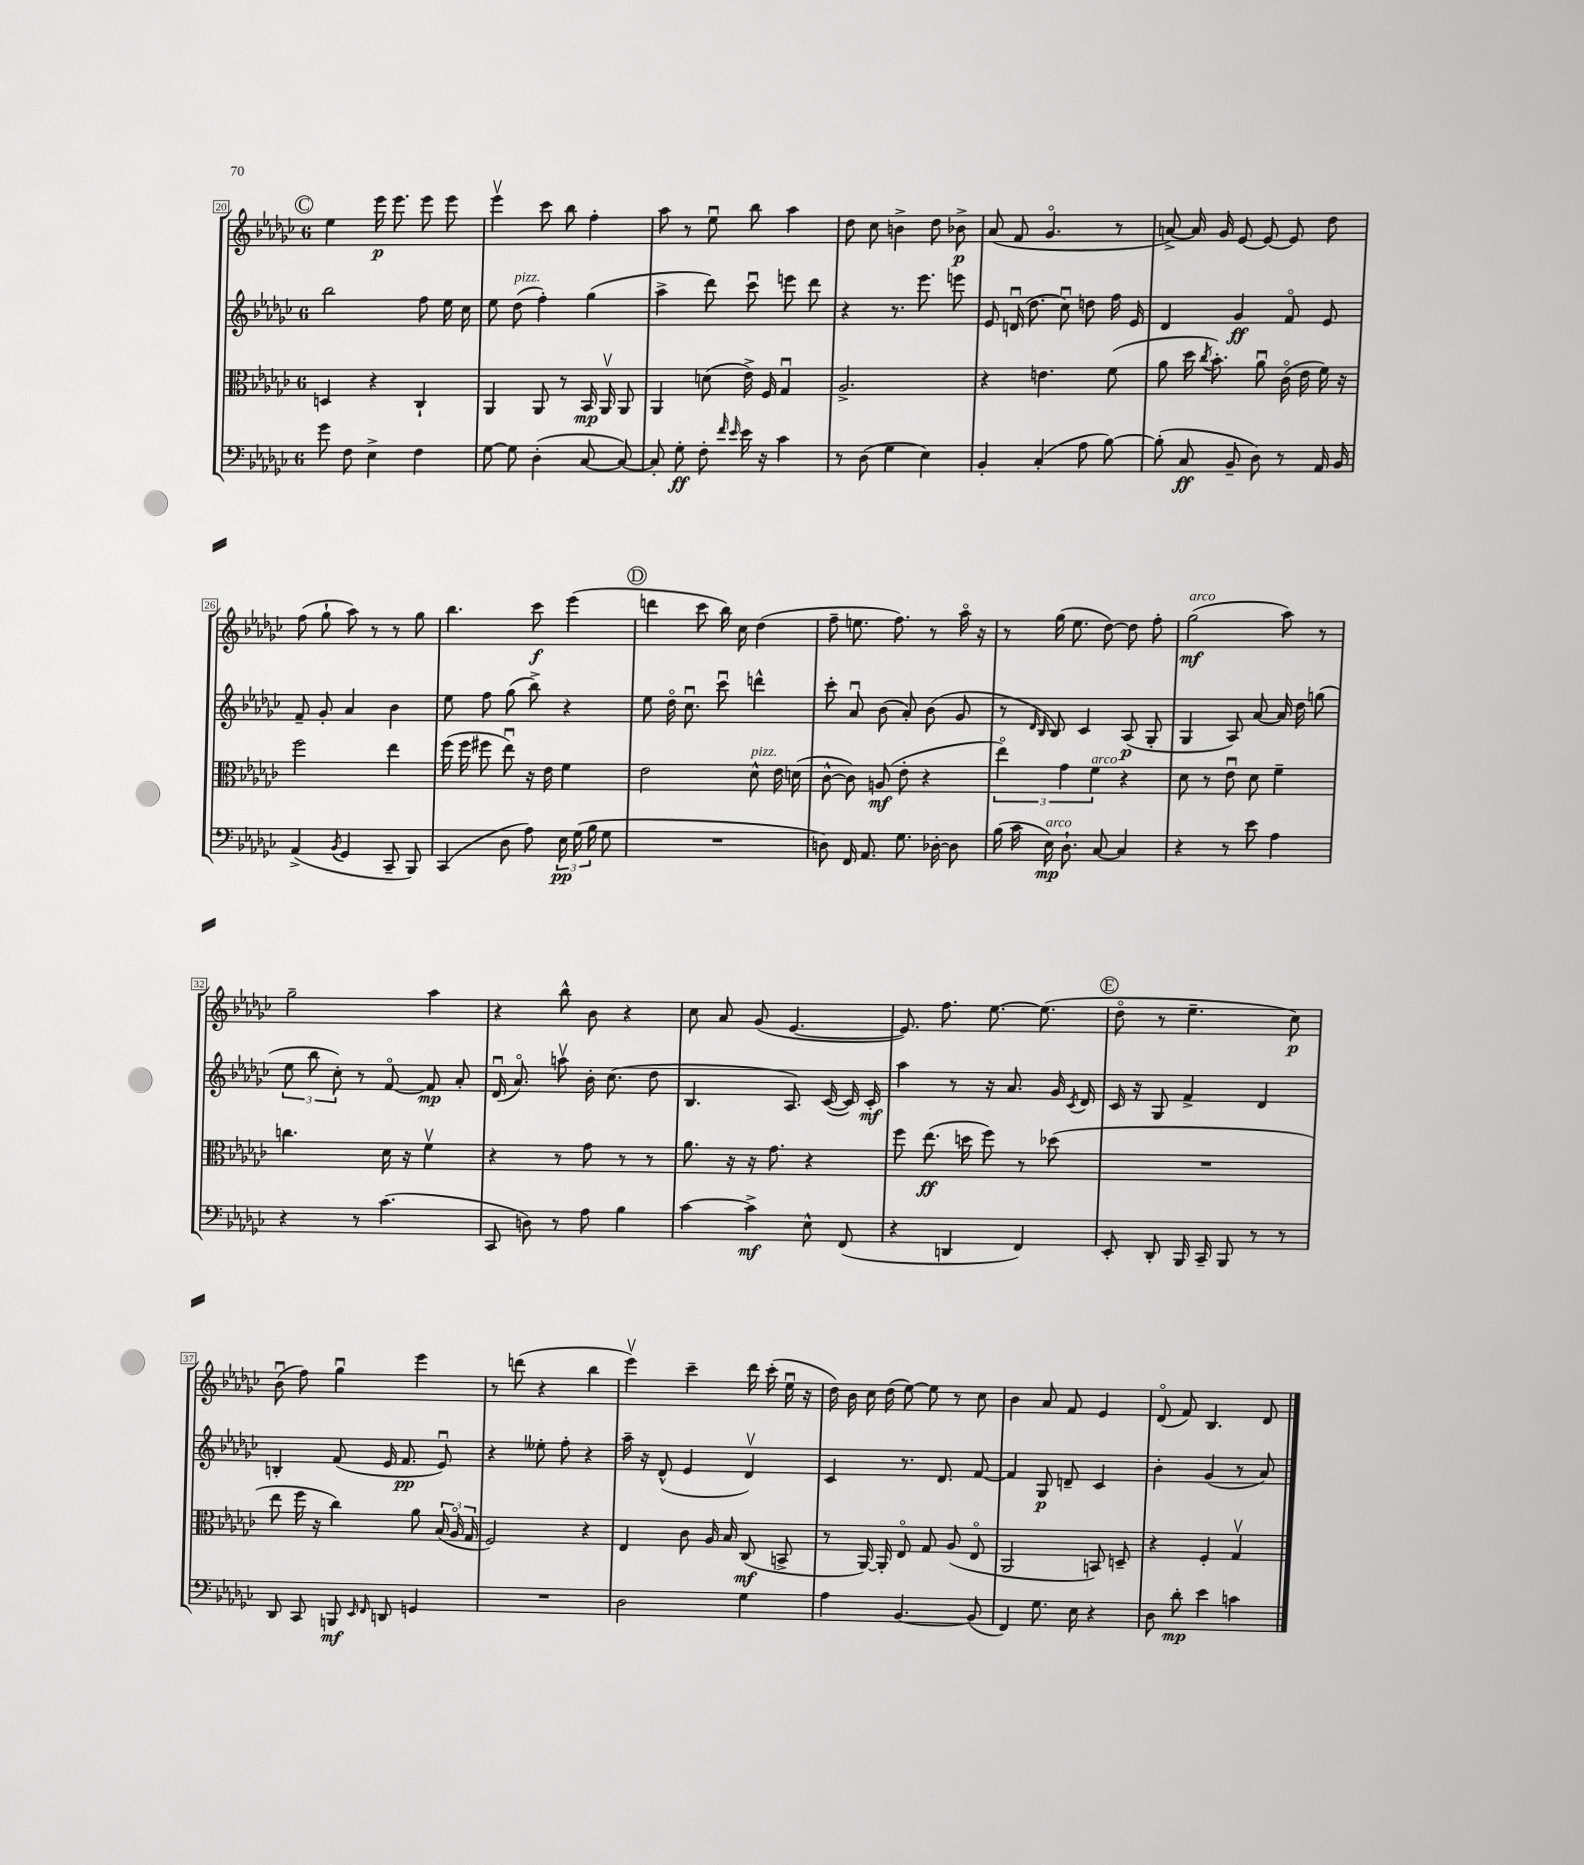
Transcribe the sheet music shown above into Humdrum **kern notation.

**kern	**kern	**kern	**kern
*staff4	*staff3	*staff2	*staff1
*clefF4	*clefC3	*clefG2	*clefG2
*k[b-e-a-d-g-c-]	*k[b-e-a-d-g-c-]	*k[b-e-a-d-g-c-]	*k[b-e-a-d-g-c-]
*M6/8	*M6/8	*M6/8	*M6/8
8g-	4D	2bb-	4ee-
8F	.	.	.
4E-^	4r	.	16eee-
.	.	.	8.eee-
4F	4C-`	8ff	8eee-
.	.	16ee-	8eee-
.	.	16cc-	.
=	=	=	=
[8G-	4AA-	8ee-	4eee-v
8G-]	.	(8dd-	.
(4D-'	8AA-	4ff')	8ccc-
.	8r	.	8bb-
[8C-	16BB-	(4gg-	4ff'
.	16AA-v	.	.
8C-_)	8AA-	.	.
=	=	=	=
8C-']	4AA-	4aa-^	8aa-
8G-'	.	.	8r
8F'	(8d	8ddd-)	8ee-u
16qqf	.	.	.
16qqe-	.	.	.
16e-	16e-^)	8ccc-u	8bb-
16r	16F	.	.
4c-	4G-u	8eee	4aa-
.	.	8ddd-	.
=	=	=	=
8r	2.A-^	4r	8dd-
(8D-	.	.	8cc-
4G-	.	8.r	4b^
.	.	8.eee-	.
4E-)	.	.	8dd-
.	.	8eee	8b-^
=	=	=	=
4BB-'	4r	8e-	(8a-
.	.	(16du	8f
.	.	8.dd-	.
(4C-'	4.e	.	4.g-o
.	.	8cc-u)	.
8A-	.	8dd	.
[8B-)	(8f	16ff	8r
.	.	16e-	.
=	=	=	=
(8B-']	8a-	4d-	[8a^)
8C-	16dd-	.	16a]
.	8qcc-	.	.
.	8.b-')	.	16g-
8BB-~	.	4g-	[8e-
8D-)	8a-u	.	8e-_
8r	(16c-o	8fo	8e-]
.	16e-	.	.
16AA-	16f)	8e-	8dd-
16BB-	16r	.	.
=	=	=	=
(4AA-^	2ff	8f~	(8ff
.	.	8g-'	8gg-`
8qBB-	.	.	.
4GG-	.	4a-	8aa-)
.	.	.	8r
8CC-~	4ee-	4b-	8r
8BBB-)	.	.	8gg-
=	=	=	=
(4CC-	(16ff	8ee-	4.bb-
.	16ff	.	.
.	8ff#	8ff	.
8D-	8ee-u)	(8gg-	.
8A-)	16r	8bb-^)	8ccc-
.	16e-	.	.
24E-	4f	4r	(4eee-
(24G-	.	.	.
24B-	.	.	.
8G-	.	.	.
=	=	=	=
2.r	2e-	8ee-	4ddd
.	.	16dd-o	.
.	.	8.cc-u	.
.	.	.	8ccc-
.	.	8ccc-u	16bb-)
.	.	.	16cc-
.	8d-^^	4ddd^^	(4dd-
.	16e-	.	.
.	(16d	.	.
=	=	=	=
8D)	[8c-^^	8ccc-'	8ff~
16FF	8c-])	8a-u	8.ee
8.AA-	.	.	.
.	(8A	(8b-	.
.	.	.	8.ff)
8.G-	8e-'	8a-')	.
.	4r	(8b-	8r
[16D-'	.	.	.
8D-]	.	8g-	16aa-o
.	.	.	16r
=	=	=	=
(16B-	6ee-o)	8r	8r
16c-	.	.	.
.	.	16qqd-	.
.	.	16qqB-	.
16E-)	.	8B-)	(16gg-
.	6g-	.	.
8.D-`	.	.	8.ee-
.	.	4c-	.
.	6f	.	.
[8C-	.	.	[8dd-)
4C-]	4r	(8A-	8dd-]
.	.	8G-'	8ff'
=	=	=	=
4r	8d-	4G-	(2gg-
.	8r	.	.
8r	8e-u	8A-)	.
8e-	8d-	[8a-	.
4A-	4f~	16a-]	8aa-)
.	.	16dd-	.
.	.	(8gg	8r
=	=	=	=
4r	4.cc	12ee-	2gg-~
.	.	12bb-	.
.	.	12cc-')	.
8r	.	8r	.
(4.c-	16d-	[8fo	.
.	16r	.	.
.	4fv	8f]	4aa-
.	.	8a-'	.
=	=	=	=
8CC-	4r	(16d-u	4r
.	.	8.a-o)	.
8D)	.	.	.
8r	8r	8aav	8bb-^^
8A-	8g-	16b-'	8b-
.	.	(8.cc-	.
4B-	8r	.	4r
.	8r	8dd-	.
=	=	=	=
[4c-	8.a-	4.B-	8cc-
.	.	.	8a-
.	16r	.	.
4c-^]	16r	.	(8g-
.	8.g-	.	.
.	.	8.A-)	[4.e-
8E-^^	4r	.	.
.	.	([16c-	.
(8FF	.	16c-])	.
.	.	16c-'	.
=	=	=	=
4r	8ff	4aa-	8.e-])
.	(8.ee-	.	.
.	.	.	8.ff
4DD	.	8r	.
.	16dd	.	.
.	8ff)	16r	[8.ee-
.	.	8.a-	.
4FF)	8r	.	.
.	.	.	(8.ee-]
.	(8dd-	16g-	.
.	.	8qc-	.
.	.	16d-	.
=	=	=	=
8EE-'	2.r	16c-	8dd-o
.	.	16r	.
8DD-'	.	8G-	8r
16BBB-	.	4f^	4.ee-~
16CC-~	.	.	.
8BBB-	.	.	.
8r	.	4d-	.
8r	.	.	8cc-)
=	=	=	=
8DD-	8ee-	4B'	(8b-u
8CC-	16ff	.	8ff)
.	16r	.	.
8BBB	4cc-)	(8f	4gg-u
16qqEE-	.	.	.
16qqFF	.	.	.
8DD	.	16e-	.
.	.	8.f	.
4GG	8a-	.	4eee-
.	(24B-	8e-u)	.
.	24A-o	.	.
.	24G-	.	.
=	=	=	=
2.r	2F)	4r	8r
.	.	.	(8ddd
.	.	8ee--'	4r
.	.	8ff'	.
.	4r	4r	4bb-
=	=	=	=
2D-	4E-	16aa-~	4eee-v)
.	.	16r	.
.	.	(8d-^^	.
.	8c-	4e-	4ccc-~
.	16A-	.	.
.	16B-	.	.
4G-	(8C-	4d-v)	16ddd-
.	.	.	(16ccc-'
.	8BB^	.	16ee-u
.	.	.	16r
=	=	=	=
4A-	8r	4c-	16dd-)
.	.	.	16b-
.	[16AA-)	.	16cc-
.	16AA-']	.	(16dd-
[4.BB-	8E-o	8.r	[8ee-)
.	8G-	.	8ee-]
.	.	8.d-	.
.	(8A-	.	8r
(8BB-]	8E-o	[8f	8cc-
=	=	=	=
4FF)	2AA-	4f]	4b-
8.G-	.	8G-	8a-
.	.	8d~	8f
16E-	.	.	.
4r	8BB)	4c-	4e-
.	8D~	.	.
=	=	=	=
8D-	4r	4b-'	(8d-o
8d-'	.	.	8f)
4e-	4F'	(4g-	4.B-
4c	4G-v	8r	.
.	.	8a-)	8d-
==	==	==	==
*-	*-	*-	*-
